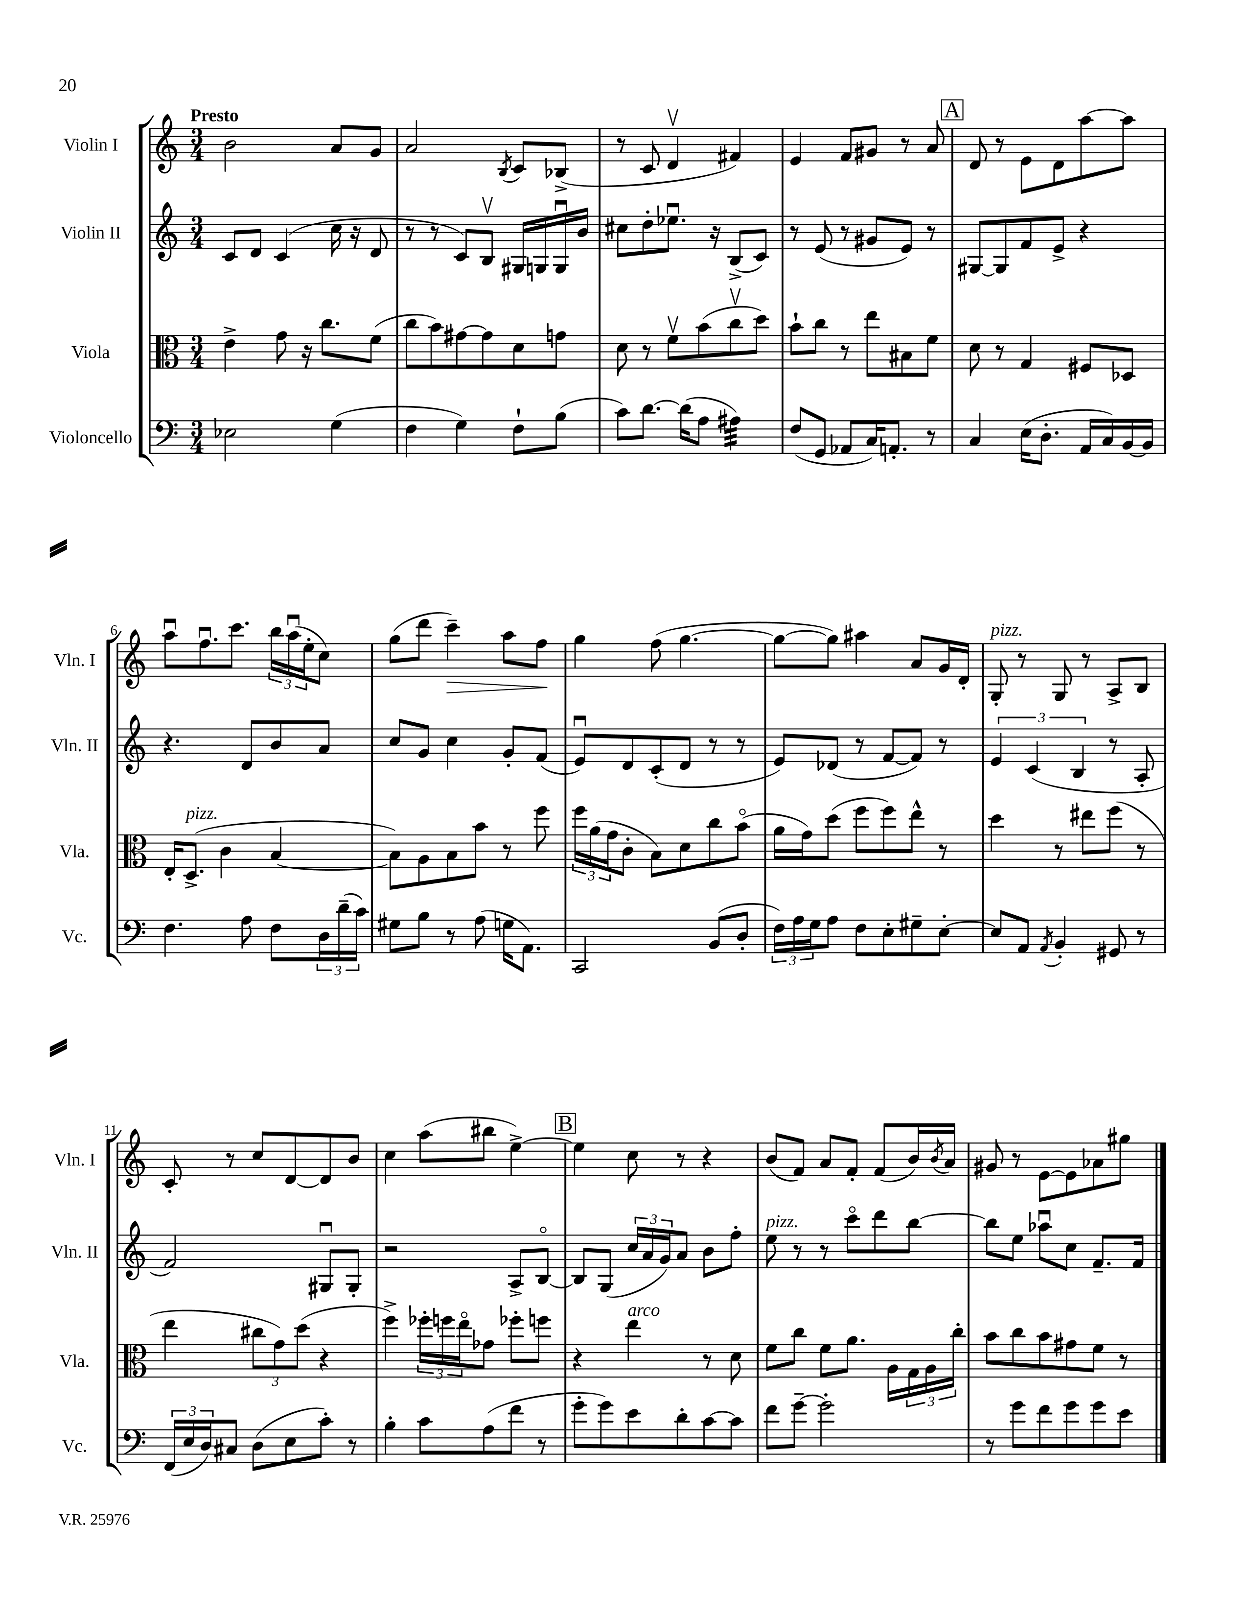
<<
\new StaffGroup <<
\new Staff = "s0" \with { instrumentName = "Violin I" shortInstrumentName = "Vln. I" } {
    \clef treble \key c \major \numericTimeSignature \time 3/4 \tempo "Presto"
    b'2 a'8 g'8 |
    a'2 \acciaccatura { b8 } c'8 bes8->( |
    r8 c'8 d'4\upbow fis'4) |
    e'4 f'8 gis'8 r8 a'8 |
    \mark \markup { \box "A" } d'8 r8 e'8 d'8 a''8~ a''8 |
    a''8\downbow f''8.\downbow c'''8. \tuplet 3/2 { b''16 a''16\downbow( e''16-. } c''8) |
    g''8( d'''8 c'''4--\>) a''8 f''8\! |
    g''4 f''8( g''4.~ |
    g''8~ g''8) ais''4 a'8 g'16 d'16-. |
    g8-.^\markup { \italic "pizz." } r8 g8 r8 a8-> b8 |
    c'8-. r8 c''8 d'8~ d'8 b'8 |
    c''4 a''8( bis''8 e''4~->) |
    \mark \markup { \box "B" } e''4 c''8 r8 r4 |
    b'8( f'8) a'8 f'8-. f'8( b'16) \acciaccatura { b'8 } a'16 |
    gis'8 r8 e'8~ e'8 aes'8 gis''8 \bar "|." |
}
\new Staff = "s1" \with { instrumentName = "Violin II" shortInstrumentName = "Vln. II" } {
    \clef treble \key c \major \numericTimeSignature \time 3/4
    c'8 d'8 c'4( c''16 r16 d'8 |
    r8 r8 c'8) b8\upbow gis16 g16 g16\downbow b'16 |
    cis''8 d''8-. ees''8.\downbow r16 b8->( c'8) |
    r8 e'8( r8 gis'8 e'8) r8 |
    \mark \markup { \box "A" } gis8~ gis8 f'8 e'8-> r4 |
    r4. d'8 b'8 a'8 |
    c''8 g'8 c''4 g'8-. f'8( |
    e'8\downbow) d'8 c'8-.( d'8 r8 r8 |
    e'8) des'8( r8 f'8~ f'8) r8 |
    \tuplet 3/2 { e'4 c'4( b4 } r8 a8-. |
    f'2) gis8\downbow gis8-. |
    r2 a8-> b8~\flageolet |
    \mark \markup { \box "B" } b8 g8( \tuplet 3/2 { c''16 a'16 g'16) } a'8 b'8 f''8-. |
    e''8^\markup { \italic "pizz." } r8 r8 c'''8\flageolet d'''8 b''8~ |
    b''8 e''8 aes''8\downbow c''8 f'8.-- f'16 \bar "|." |
}
\new Staff = "s2" \with { instrumentName = "Viola" shortInstrumentName = "Vla." } {
    \clef alto \key c \major \numericTimeSignature \time 3/4
    e'4-> g'8 r16 c''8. f'8( |
    c''8 b'8) gis'8~ gis'8 d'8 g'8 |
    d'8 r8 f'8\upbow b'8( c''8\upbow d''8) |
    b'8-! c''8 r8 e''8 bis8 f'8 |
    \mark \markup { \box "A" } d'8 r8 g4 fis8 des8 |
    e16-. d8.->^\markup { \italic "pizz." }( c'4 b4~ |
    b8) a8 b8 b'8 r8 f''8 |
    \tuplet 3/2 { f''16 a'16( g'16 } c'8-. b8) d'8 c''8 b'8\flageolet( |
    a'16 g'16) d''8( f''8 f''8) e''8-^ r8 |
    d''4 r8 eis''8 f''8( r8 |
    e''4 \tuplet 3/2 { cis''8 g'8) d''8( } r4 |
    f''4->) \tuplet 3/2 { fes''16-. f''16 e''16\flageolet } ges'8 fes''8-. f''8 |
    \mark \markup { \box "B" } r4 e''4^\markup { \italic "arco" } r8 d'8 |
    f'8 c''8 f'8 a'8. a16 \tuplet 3/2 { g16 a16 c''16-. } |
    b'8 c''8 b'8 gis'8 f'8 r8 \bar "|." |
}
\new Staff = "s3" \with { instrumentName = "Violoncello" shortInstrumentName = "Vc." } {
    \clef bass \key c \major \numericTimeSignature \time 3/4
    ees2 g4( |
    f4 g4) f8-! b8( |
    c'8) d'8.~ d'16( a8 ais4:32) |
    f8( g,8 aes,8 c16) a,8.-. r8 |
    \mark \markup { \box "A" } c4 e16( d8.-. a,16 c16) b,16~ b,16 |
    f4. a8 f8 \tuplet 3/2 { d16 d'16--( c'16) } |
    gis8 b8 r8 a8( g16 a,8.) |
    c,2 b,8( d8-. |
    \tuplet 3/2 { f16) a16 g16 } a8 f8 e8-. gis8-- e8~-. |
    e8 a,8 \acciaccatura { a,8 } b,4-. gis,8 r8 |
    \tuplet 3/2 { f,16( e16 d16) } cis8 d8( e8 c'8-.) r8 |
    b4-. c'8 a8( f'8 r8 |
    \mark \markup { \box "B" } g'8-. g'8) e'8 d'8-. c'8~ c'8 |
    f'8 g'8~-- g'2-. |
    r8 g'8 f'8 g'8 g'8 e'8 \bar "|." |
}
>>
>>
